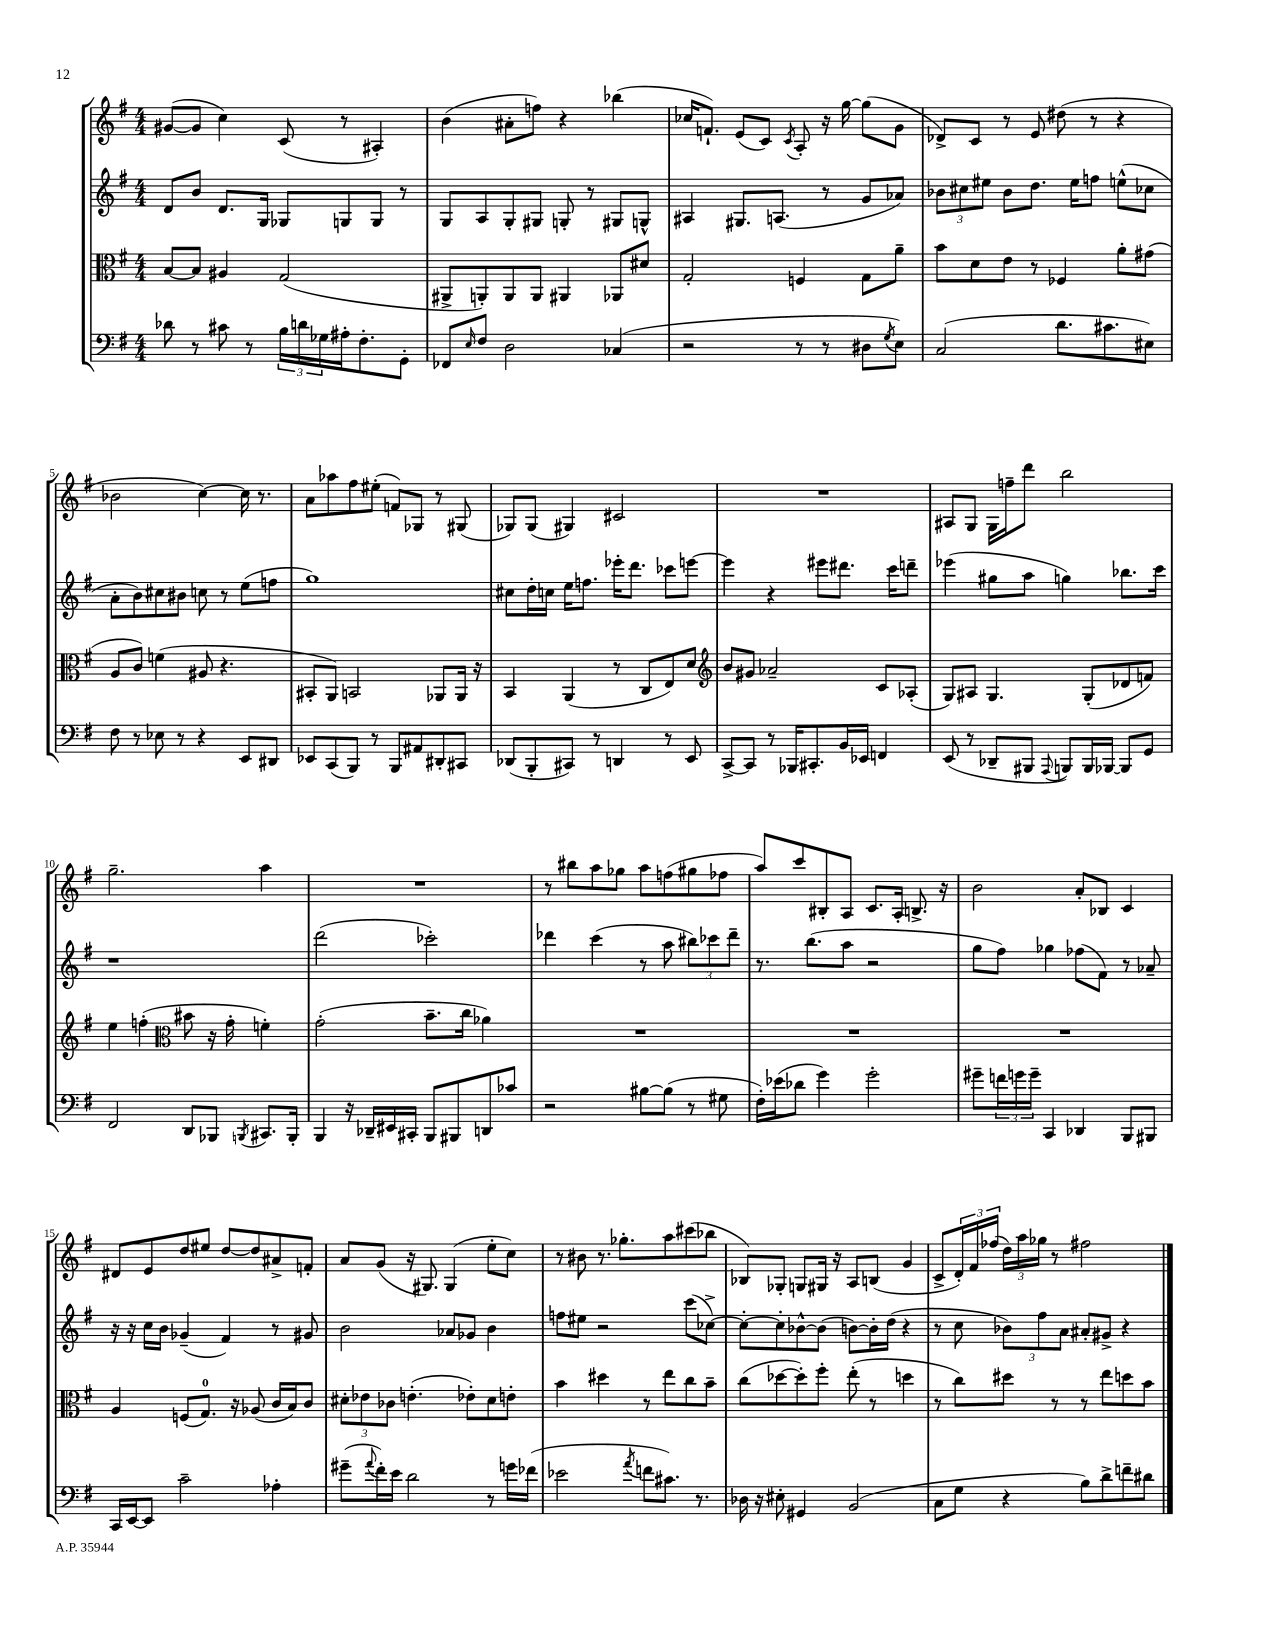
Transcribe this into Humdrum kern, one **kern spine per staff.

**kern	**kern	**kern	**kern
*staff4	*staff3	*staff2	*staff1
*clefF4	*clefC3	*clefG2	*clefG2
*k[f#]	*k[f#]	*k[f#]	*k[f#]
*M4/4	*M4/4	*M4/4	*M4/4
8d-	[8B	8d	([8g#
8r	8B]	8b	8g#]
8c#	4A#	8.d	4cc)
8r	.	.	.
.	.	16G	.
24B	(2G	8G-	(8c
24d	.	.	.
24G-	.	.	.
16A#'	.	8G	8r
8.F#'	.	.	.
.	.	8G	4A#')
8GG'	.	8r	.
=	=	=	=
8FF-	8AA#^	8G	(4b
16qqE	.	.	.
8F#	8AA')	8A	.
2D	8AA	8G'	8a#'
.	8AA	8G#	8ff)
.	4AA#	8G'	4r
.	.	8r	.
(4C-	8AA-	8G#	(4bb-
.	8d#	8G^^	.
=	=	=	=
2r	2G'	4A#	16cc-
.	.	.	8.f`)
.	.	8.G#	(8e
.	.	.	8c)
.	.	(8.A	.
.	.	.	8qc
8r	4F	.	8A'
8r	.	8r	16r
.	.	.	[16gg
8D#	8G	8g	(8gg]
8qG	.	.	.
8E)	8a~	8a-)	8g
=	=	=	=
(2C	8b	12b-	8d-^)
.	.	12cc#	.
.	8d	.	8c
.	.	12ee#	.
.	8e	8b-	8r
.	8r	8.dd	8e
8.d	4F-	.	(8dd#
.	.	16ee#	.
.	.	8ff	8r
8.c#	.	.	.
.	8a'	(8ee^^	4r
8E#)	(8g#	8cc-	.
=	=	=	=
8F#	8A	8a'	2b-
8r	8c)	8b)	.
8E-	(4f	8cc#	.
8r	.	8b#	.
4r	8A#	8cc	[4cc)
.	4.r	8r	.
8EE	.	(8ee	16cc]
.	.	.	8.r
8DD#	.	8ff	.
=	=	=	=
8EE-	8BB#'	1gg)	8a
(8CC	8AA)	.	8aa-
8BBB)	2BB	.	8ff#
8r	.	.	(8ee#'
8BBB	.	.	8f)
8AA#	.	.	8G-
8DD#'	8AA-	.	8r
8CC#	16AA-	.	(8G#
.	16r	.	.
=	=	=	=
(8DD-	4BB	8cc#	8G-)
8BBB'	.	16dd'	(8G-
.	.	16cc	.
8CC#)	(4AA	16ee	4G#)
.	.	8.ff	.
8r	.	.	.
4DD	8r	16eee-'	2c#
.	.	8.ddd	.
.	8C	.	.
8r	8E)	8ccc-	.
8EE	8d	[8eee	.
=	=	=	=
*	*clefG2	*	*
[8CC^	8b	4eee]	1r
8CC]	8g#	.	.
8r	2a-~	4r	.
16BBB-	.	.	.
8.CC#'	.	.	.
.	.	8eee#	.
16BB	.	8.ddd#	.
16EE-	.	.	.
4FF	8c	.	.
.	.	16ccc	.
.	(8A-'	8ddd~	.
=	=	=	=
(8EE	8G)	(4eee-	8A#
8r	8A#	.	8G
8DD-~	4.G	8gg#	16G
.	.	.	16ff~
8BBB#	.	8aa	8ddd
8qqAAA	.	.	.
8BBB)	.	4gg)	2bb
16BBB	(8G'	.	.
[16BBB-	.	.	.
8BBB-]	8d-	8.bb-	.
8GG	8f)	.	.
.	.	16ccc	.
=	=	=	=
2FF#	4ee	1r	2.gg~
.	(4ff'	.	.
*	*clefC3	*	*
8DD	8b#	.	.
8BBB-	16r	.	.
.	16g'	.	.
8qBBB	.	.	.
8.CC#	4f')	.	4aa
16BBB'	.	.	.
=	=	=	=
4BBB	(2g'	(2ddd	1r
16r	.	.	.
16DD-~	.	.	.
16EE#	.	.	.
16CC#'	.	.	.
8BBB	8.b~	2ccc-')	.
8BBB#	.	.	.
.	16cc	.	.
8DD	4a-)	.	.
8c-	.	.	.
=	=	=	=
2r	1r	4ddd-	8r
.	.	.	8bb#
.	.	(4ccc	8aa
.	.	.	8gg-
[8B#	.	8r	8aa
(8B#]	.	8aa	(8ff
8r	.	12bb#)	8gg#
.	.	12ccc-	.
8G#	.	.	8ff-
.	.	12ddd-~	.
=	=	=	=
16F#')	1r	8.r	8aa)
(16e-	.	.	.
8d-	.	.	8ccc
.	.	(8.bb	.
4g)	.	.	8B#'
.	.	8aa	8A
2g'	.	2r	8.c
.	.	.	16A'
.	.	.	8.B^
.	.	.	16r
=	=	=	=
8g#~	1r	8gg	2b
24f	.	8ff#)	.
24g	.	.	.
24g~	.	.	.
4CC	.	4gg-	.
4DD-	.	(8ff-	8a'
.	.	8f#)	8B-
8BBB	.	8r	4c
8BBB#	.	8a-~	.
=	=	=	=
16CC	4A	16r	8d#
[16EE	.	16r	.
8EE]	.	16cc	8e
.	.	16b	.
2c~	(8F	(4g-~	8dd
.	8.G)	.	8ee#
.	.	4f#)	[8dd
.	16r	.	.
.	(8A-	.	8dd]
4A-'	16c	8r	8a#^
.	16B)	.	.
.	8c	8g#	8f'
=	=	=	=
(8g#~	12d#'	2b	8a
.	12e-	.	.
8qqa	.	.	.
16f#')	.	.	(8g
.	12c-	.	.
16e	.	.	.
2d	(4.e'	.	16r
.	.	.	8.G#)
.	.	8a-	(4G#
.	8e-')	8g-	.
8r	8d#	4b	8ee'
16g	8e'	.	8cc)
(16f-	.	.	.
=	=	=	=
2e-	4b	8ff	8r
.	.	8ee#	8b#
.	4dd#	2r	8.r
.	.	.	8.gg-'
8qa	.	.	.
8f	8r	.	.
8.c#)	8ee	.	8aa
.	8cc	(8ccc	(8ccc#
8.r	.	.	.
.	8b~	[8cc-^)	8bb-
=	=	=	=
16D-	(8cc	8cc-'_	8B-)
16r	.	.	.
8E#'	[8dd-	8cc-']	8G-'
4GG#	8dd-'])	[8b-^^	8G
.	8ff#'	(8b-]	16G#
.	.	.	16r
(2BB	(8ee'	[8b)	8A
.	8r	16b']	(8B
.	.	(16dd	.
.	4dd	4r	4g
=	=	=	=
8C	8r	8r	8c^
8G	8cc)	8cc	24d')
.	.	.	24f#
.	.	.	(24ff-
4r	8dd#	12b-)	24dd)
.	.	.	24aa
.	.	12ff#	24gg-
.	8r	.	8r
.	.	12a	.
8B)	8r	8a#'	2ff#
8d^	8ee	8g#^	.
8f~	8dd	4r	.
8d#	8b	.	.
==	==	==	==
*-	*-	*-	*-
